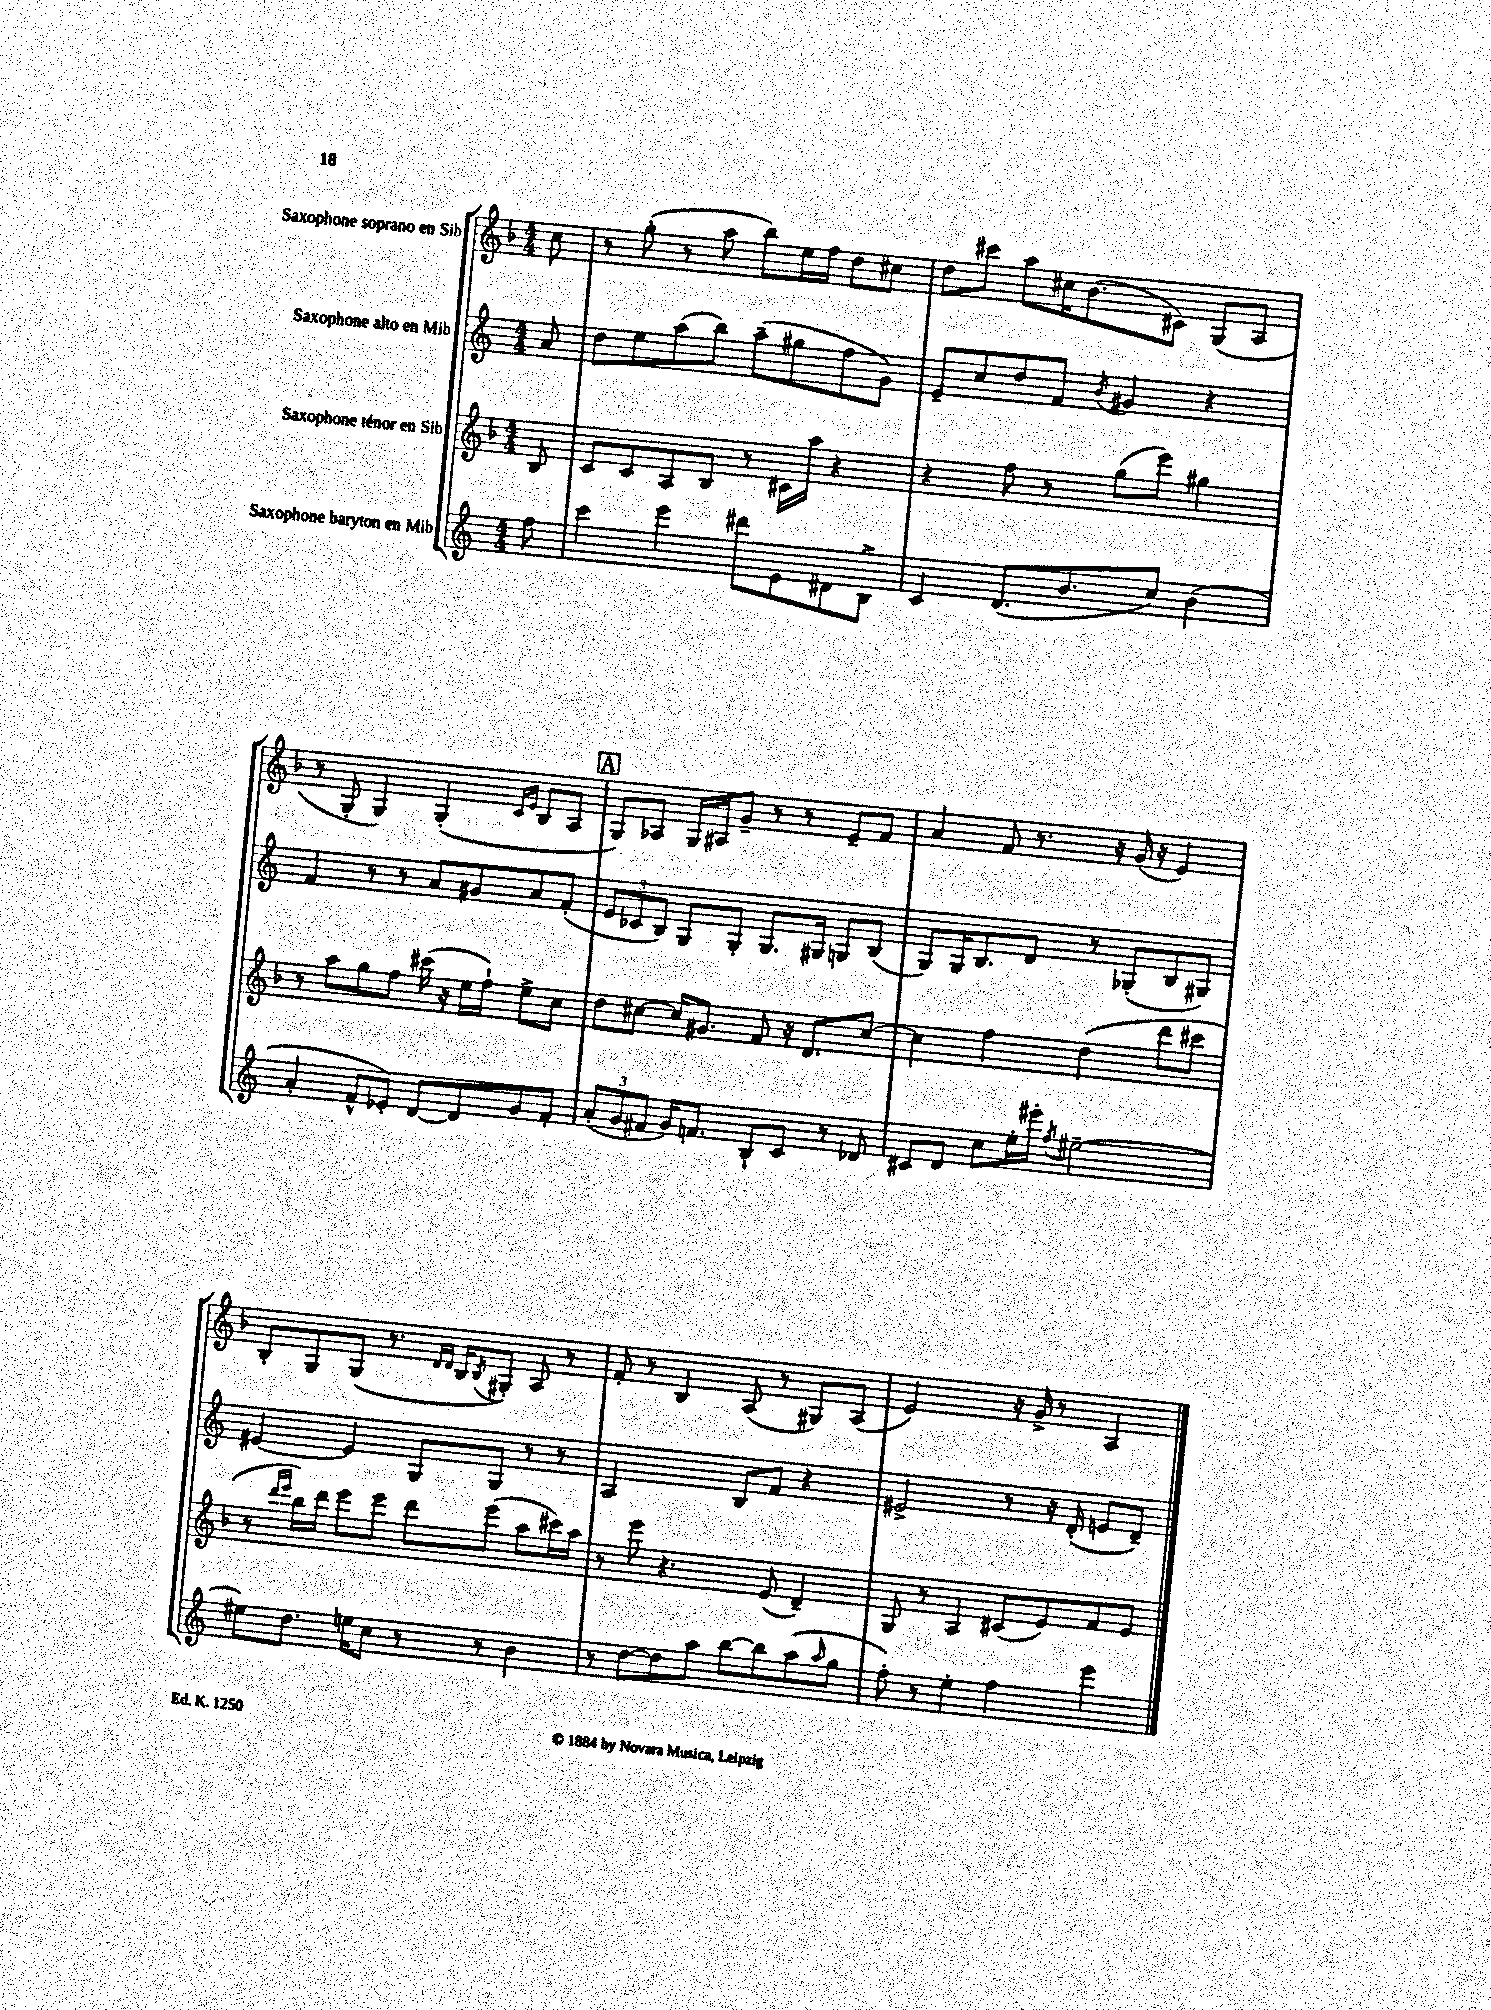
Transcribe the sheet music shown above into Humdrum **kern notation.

**kern	**kern	**kern	**kern
*staff4	*staff3	*staff2	*staff1
*clefG2	*clefG2	*clefG2	*clefG2
*k[]	*k[b-]	*k[]	*k[b-]
*M4/4	*M4/4	*M4/4	*M4/4
8ff\	8B-/	8a/	8cc\
=	=	=	=
4ccc\	8c/L	8dd\L	8r
.	8c/	8ee\	(8gg'\
4eee\	8A/	(8aa\	8r
.	8B-/J	8bb\J)	8aa\
8ddd#\L	8r	(8aa~\L	8bb-\L)
8e\	16c#\LL	8gg#\	16ee\L
.	16aa\JJ	.	16ff\JJ
8d#\	4r	8ff\	8dd\L
8B^\J	.	8g\J)	8cc#\J
=	=	=	=
4c/	4r	8e~/L	8dd\L
.	.	8cc/	8ccc#\J
(8.d/L	8ff\	8dd/	8aa\L
.	8r	8f/J	16cc#\K
8.b/	.	.	(8.b-\
.	.	8qb/	.
.	(8gg\L	4g#/	.
8cc/J)	8eee\J)	.	8c#\J)
(4b\	4gg#\	4r	(8G/L
.	.	.	8A/J
=	=	=	=
4a'/	8r	4f/	8r
.	8aa\L	.	8G'/
8f^^/L	8gg\	8r	4G/)
8e-'/J)	8ff\J	8r	.
[8d/L	(16ccc#\	8a/L	(4G'/
.	16r	.	.
8d/]	16ee\LL	8g#/	.
.	16ff`\JJ)	.	.
.	.	.	16qqc/LL
.	.	.	16qqe/JJ
8g/	8ee^\L	8a/	8B-/L
8f'/J	8cc\J	(8f'/J	8A/J
=	=	=	=
(12a'/L	8dd\L	12e/L	8G/L)
12g/	.	12c-/	.
.	[8cc#\J	.	8A-/J
12f#/J	.	12B/J)	.
16g/LK)	16cc#/]LK	8G/L	16G/LL
8.f/J	8.g#/J	.	16A#/J
.	.	8G'/J	8g~/J
8B`/L	8f/	8.G/L	8r
8c/J	16r	.	8r
.	8.d/L	16G#/Jk	.
8r	.	8G/L	8e~/L
8d-/	[8cc#/J	(8B/J	8f/J
=	=	=	=
8c#/L	4cc#\]	8G/L)	4a/
8d/J	.	16G/K	.
.	.	8.B/	.
8cc\L	4ff\	.	8f/
16ee'\L	.	8d/J	8.r
16eee#'\JJ	.	.	.
8qff/	.	.	.
[2ee#~\	(4dd\	8r	.
.	.	.	16r
.	.	(8G-'/L	(16g/
.	.	.	16r
.	8ddd\L	8B/	4e/)
.	8ccc#\J	8G#/J)	.
=	=	=	=
8ee#\]L	8r	[4e#/	8B-'/L
.	16qqddd/LL	.	.
.	16qqeee/JJ	.	.
8.dd\J	16bb-\LL)	.	8G/
.	16ddd\JJ	.	.
.	8eee\L	4e#/]	(8G/J
16ee\LK	.	.	.
8cc\J	8eee\J	.	8.r
8r	8ddd\L	8G/L	.
.	.	.	16qqd/LL
.	.	.	16qqd/JJ
.	.	.	16B-/LK
.	.	.	8qB-/
8r	(8eee\J	8G/J	8G#'/J)
4b\	8aa\L	8r	8A/
.	16ccc#\L)	8r	8r
.	16aa\JJ	.	.
=	=	=	=
8r	8r	2A/	8f'/
[8dd\L	8eee\	.	8r
8dd\]	4.r	.	4B-/
8aa\J	.	.	.
[8bb\L	.	8B/L	(8A/
8bb\]	(8e/	8f/J	8r
(8aa\	4d~/)	4r	8G#/L)
16qqaa/	.	.	.
8gg\J	.	.	(8A/J
=	=	=	=
8ff'\)	8G/	2e#^/	2e/)
8r	8r	.	.
4ee'\	4A/	.	.
4ff\	(8c#/L	8r	16r
.	.	.	16g^/
.	8e/)	16r	8r
.	.	(16d'/	.
4eee\	8f/	8e/L	4A/
.	8e/J	8d~/J)	.
==	==	==	==
*-	*-	*-	*-
